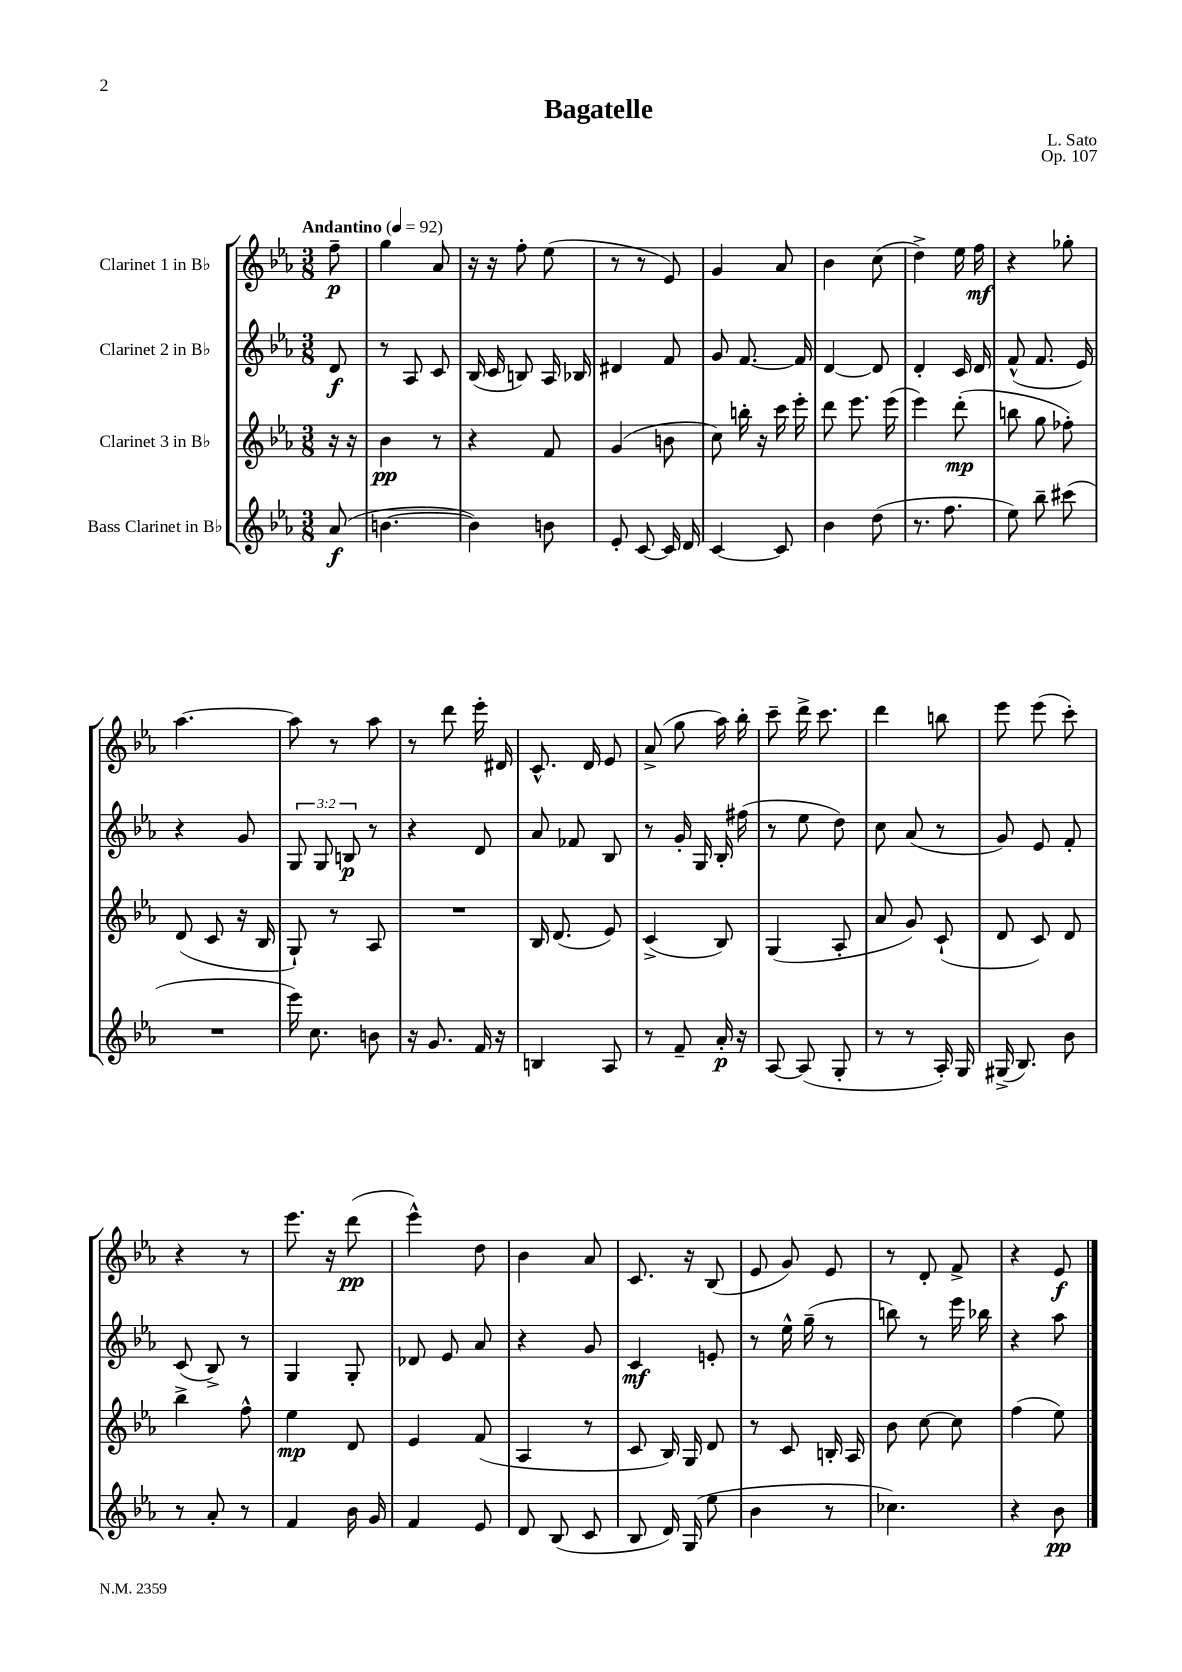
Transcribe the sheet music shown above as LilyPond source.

\header { title = "Bagatelle" composer = "L. Sato" opus = "Op. 107" }
<<
\new StaffGroup <<
\new Staff = "s0" \with { instrumentName = "Clarinet 1 in Bb" } {
    \clef treble \key ees \major \numericTimeSignature \time 3/8 \partial 8 \tempo "Andantino" 4 = 92
    \autoBeamOff f''8--\p |
    g''4 aes'8 |
    r16 r16 f''8-. ees''8( |
    r8 r8 ees'8) |
    g'4 aes'8 |
    bes'4 c''8( |
    d''4->) ees''16 f''16\mf |
    r4 ges''8-. |
    aes''4.~ |
    aes''8 r8 aes''8 |
    r8 d'''8 ees'''16-. dis'16 |
    c'8.-^ d'16 ees'8 |
    aes'8->( g''8 aes''16) bes''16-. |
    c'''8-- d'''16-> c'''8. |
    d'''4 b''8 |
    ees'''8 ees'''8( c'''8-.) |
    r4 r8 |
    ees'''8. r16 d'''8\pp( |
    ees'''4-^) d''8 |
    bes'4 aes'8 |
    c'8. r16 bes8( |
    ees'8 g'8) ees'8 |
    r8 d'8-. f'8-> |
    r4 ees'8\f \bar "|." |
}
\new Staff = "s1" \with { instrumentName = "Clarinet 2 in Bb" } {
    \clef treble \key ees \major \numericTimeSignature \time 3/8 \override Staff.TupletNumber.text = #tuplet-number::calc-fraction-text \partial 8
    \autoBeamOff d'8\f |
    r8 aes8 c'8 |
    bes16( c'16 b8) aes16 bes16 |
    dis'4 f'8 |
    g'8 f'8.~ f'16 |
    d'4~ d'8 |
    d'4-. c'16 d'16 |
    f'8-^( f'8. ees'16) |
    r4 g'8 |
    \tuplet 3/2 { g8 g8 b8\p } r8 |
    r4 d'8 |
    aes'8 fes'8 bes8 |
    r8 g'16-. g16 bes16-. fis''16( |
    r8 ees''8 d''8) |
    c''8 aes'8( r8 |
    g'8) ees'8 f'8-. |
    c'8( bes8->) r8 |
    g4 g8-. |
    des'8 ees'8 aes'8 |
    r4 g'8 |
    c'4\mf e'8-. |
    r8 ees''16-^ g''16--( r8 |
    b''8) r8 ees'''16 bes''16 |
    r4 aes''8 \bar "|." |
}
\new Staff = "s2" \with { instrumentName = "Clarinet 3 in Bb" } {
    \clef treble \key ees \major \numericTimeSignature \time 3/8 \partial 8
    \autoBeamOff r16 r16 |
    bes'4\pp r8 |
    r4 f'8 |
    g'4( b'8 |
    c''8) b''16-. r16 c'''16 ees'''16-. |
    d'''8 ees'''8. ees'''16( |
    ees'''4) d'''8-.\mp( |
    b''8 g''8 fes''8-.) |
    d'8( c'8 r16 bes16 |
    g8-!) r8 aes8 |
    R4. |
    bes16 d'8.( ees'8) |
    c'4->( bes8) |
    g4( aes8-. |
    aes'8 g'8) c'8-!( |
    d'8 c'8) d'8 |
    bes''4-> f''8-^ |
    ees''4\mp d'8 |
    ees'4 f'8( |
    aes4 r8 |
    c'8 bes16) g16 d'8 |
    r8 c'8 b16-. aes16 |
    bes'8 c''8~ c''8 |
    f''4( ees''8) \bar "|." |
}
\new Staff = "s3" \with { instrumentName = "Bass Clarinet in Bb" } {
    \clef treble \key ees \major \numericTimeSignature \time 3/8 \partial 8
    \autoBeamOff aes'8\f( |
    b'4.~ |
    b'4) b'8 |
    ees'8-. c'8~ c'16 d'16 |
    c'4~ c'8 |
    bes'4 d''8( |
    r8. f''8. |
    ees''8) bes''8-- cis'''8( |
    R4. |
    ees'''16) c''8. b'8 |
    r16 g'8. f'16 r16 |
    b4 aes8 |
    r8 f'8-- aes'16-.\p r16 |
    aes8~ aes8( g8-. |
    r8 r8 aes16-.) g16 |
    gis16->( bes8.) bes'8 |
    r8 aes'8-. r8 |
    f'4 bes'16 g'16 |
    f'4 ees'8 |
    d'8 bes8( c'8 |
    bes8 d'16) g16( ees''8 |
    bes'4 r8 |
    ces''4.) |
    r4 bes'8\pp \bar "|." |
}
>>
>>
\layout { \context { \Score \remove "Bar_number_engraver" } }
